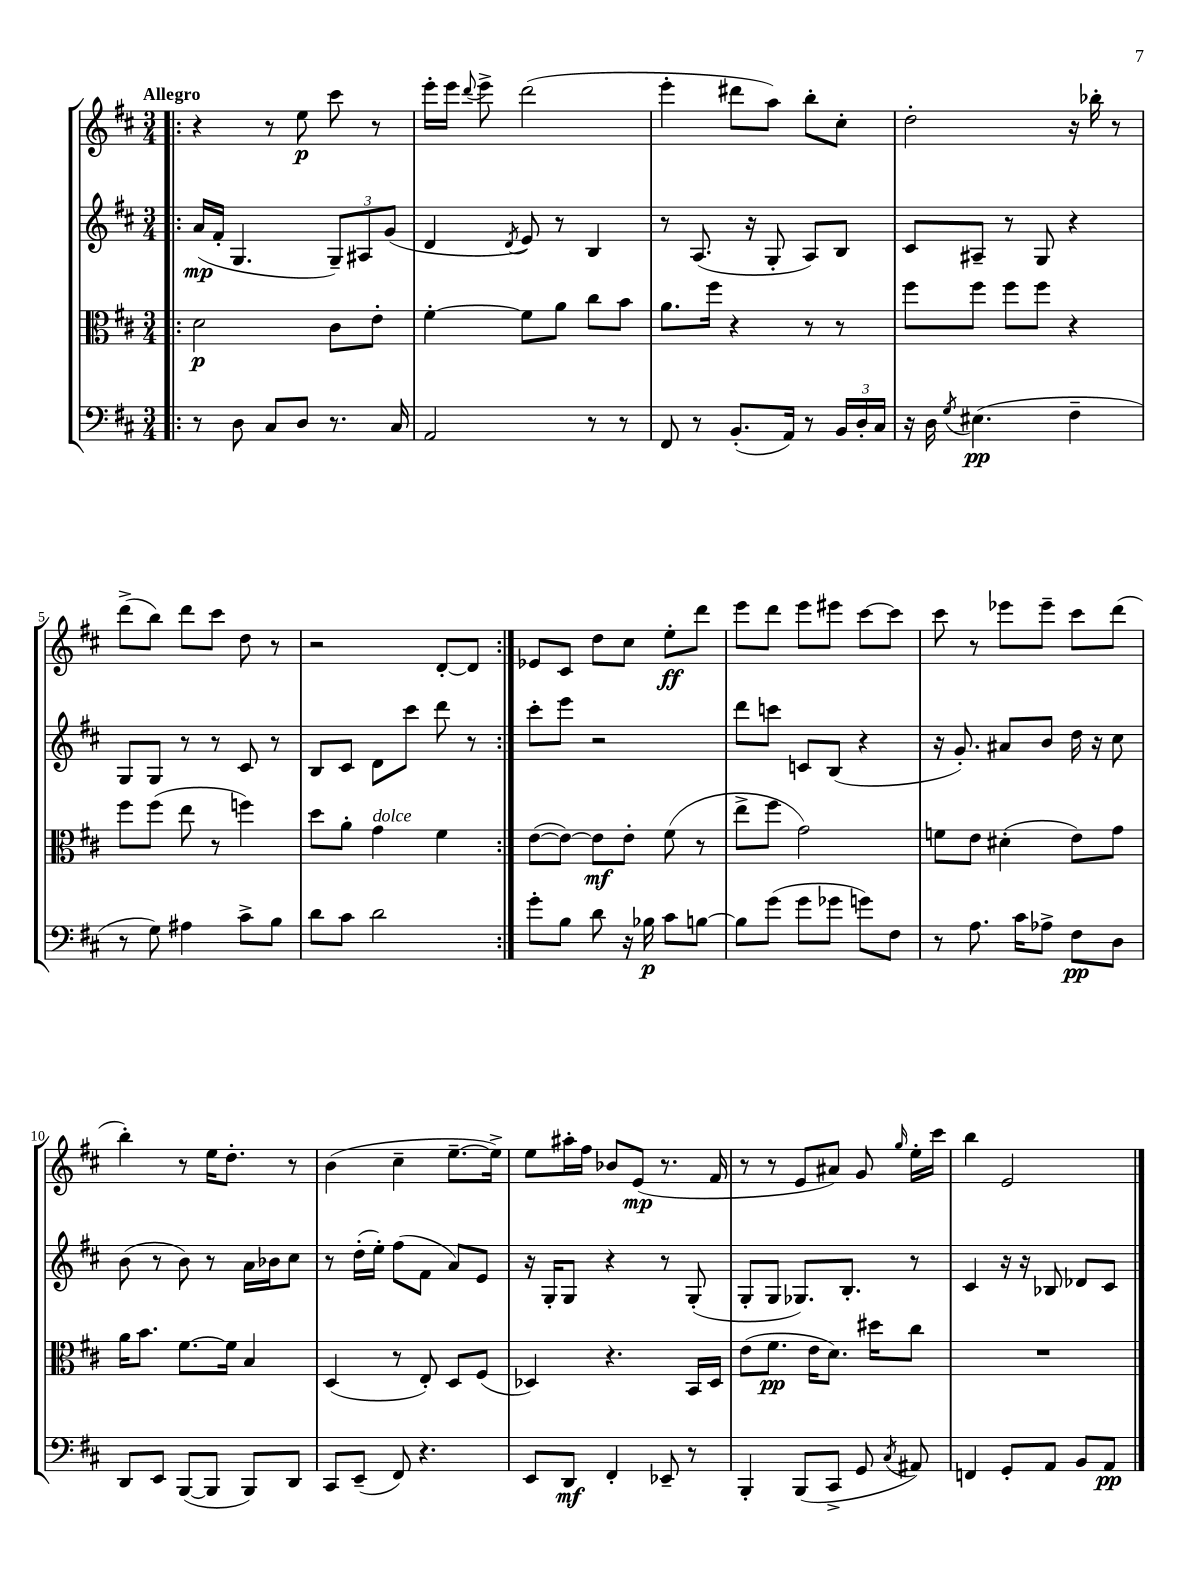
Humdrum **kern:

**kern	**dynam	**kern	**dynam	**kern	**dynam	**kern	**dynam
*part4	*part4	*part3	*part3	*part2	*part2	*part1	*part1
*staff4	*staff4	*staff3	*staff3	*staff2	*staff2	*staff1	*staff1
*clefF4	*	*clefC3	*	*clefG2	*	*clefG2	*
*k[f#c#]	*	*k[f#c#]	*	*k[f#c#]	*	*k[f#c#]	*
*M3/4	*	*M3/4	*	*M3/4	*	*M3/4	*
=1!|:	=1!|:	=1!|:	=1!|:	=1!|:	=1!|:	=1!|:	=1!|:
!	!	!	!	!	!	!LO:TX:a:B:t=Allegro	!
8r	.	2d\	p	(16a/LL	mp	4r	.
.	.	.	.	16f#'/JJ	.	.	.
8D\	.	.	.	4.G/	.	.	.
8C#/L	.	.	.	.	.	8r	.
8D/J	.	.	.	.	.	8ee\	p
8.r	.	8c#\L	.	12G~/L)	.	8ccc#\	.
.	.	.	.	12A#X/	.	.	.
.	.	8e'\J	.	.	.	8r	.
.	.	.	.	(12g/J	.	.	.
16C#/	.	.	.	.	.	.	.
=2	=2	=2	=2	=2	=2	=2	=2
2AA/	.	[4f#'\	.	4d/	.	16eee'\LL	.
.	.	.	.	.	.	16eee\JJ	.
.	.	.	.	.	.	8qqddd/	.
.	.	.	.	.	.	8eee^\	.
.	.	.	.	8qd/	.	.	.
.	.	8f#\L]	.	8e/)	.	(2ddd\	.
.	.	8a\J	.	8r	.	.	.
8r	.	8cc#\L	.	4B/	.	.	.
8r	.	8b\J	.	.	.	.	.
=3	=3	=3	=3	=3	=3	=3	=3
8FF#/	.	8.a\L	.	8r	.	4eee'\	.
8r	.	.	.	(8.A/	.	.	.
.	.	16ff#\Jk	.	.	.	.	.
(8.BB'/L	.	4r	.	.	.	8ddd#X\L	.
.	.	.	.	16r	.	.	.
.	.	.	.	8G'/	.	8aa\J)	.
16AA/Jk)	.	.	.	.	.	.	.
8r	.	8r	.	8A/L)	.	8bb'\L	.
24BB/LL	.	8r	.	8B/J	.	8cc#'\J	.
24D'/	.	.	.	.	.	.	.
24C#/JJ	.	.	.	.	.	.	.
=4	=4	=4	=4	=4	=4	=4	=4
16r	.	8ff#\L	.	8c#/L	.	2dd'\	.
16D\	.	.	.	.	.	.	.
8qG/	.	.	.	.	.	.	.
(4.E#X\	pp	8ff#\J	.	8A#X~/J	.	.	.
.	.	8ff#\L	.	8r	.	.	.
.	.	8ff#\J	.	8G/	.	.	.
4F#~\	.	4r	.	4r	.	16r	.
.	.	.	.	.	.	16bb-X'\	.
.	.	.	.	.	.	8r	.
!!LO:LB:g=z
=5	=5	=5	=5	=5	=5	=5	=5
8r	.	8ff#\L	.	8G/L	.	(8ddd^\L	.
8G\)	.	(8ff#\J	.	8G/J	.	8bb\J)	.
4A#X\	.	8ee\	.	8r	.	8ddd\L	.
.	.	8r	.	8r	.	8ccc#\J	.
8c#^\L	.	4ffn\)	.	8c#/	.	8dd\	.
8B\J	.	.	.	8r	.	8r	.
=6	=6	=6	=6	=6	=6	=6	=6
8d\L	.	8dd\L	.	8B/L	.	2r	.
8c#\J	.	8a'\J	.	8c#/J	.	.	.
!	!	!LO:TX:a:i:t=dolce	!	!	!	!	!
2d\	.	4g\	.	8d\L	.	.	.
.	.	.	.	8ccc#\J	.	.	.
.	.	4f#\	.	8ddd\	.	[8d'/L	.
.	.	.	.	8r	.	8d/J]	.
=7:|!	=7:|!	=7:|!	=7:|!	=7:|!	=7:|!	=7:|!	=7:|!
8g'\L	.	([8e\L	.	8ccc#'\L	.	8e-X/L	.
8B\J	.	8e\J_)	.	8eee\J	.	8c#/J	.
8d\	.	8e\L]	mf	2r	.	8dd\L	.
16r	.	8e'\J	.	.	.	8cc#\J	.
16B-X\	p	.	.	.	.	.	.
8c#\L	.	(8f#\	.	.	.	8ee'\L	ff
[8Bn\J	.	8r	.	.	.	8ddd\J	.
=8	=8	=8	=8	=8	=8	=8	=8
8B\L]	.	8ee^\L	.	8ddd\L	.	8eee\L	.
(8g\J	.	8ff#\J	.	8cccn\J	.	8ddd\J	.
8g\L	.	2g\)	.	8cn/L	.	8eee\L	.
8g-X\J	.	.	.	(8B/J	.	8eee#X\J	.
8gn\L)	.	.	.	4r	.	[8ccc#\L	.
8F#\J	.	.	.	.	.	8ccc#\J]	.
=9	=9	=9	=9	=9	=9	=9	=9
8r	.	8fn\L	.	16r	.	8ccc#\	.
.	.	.	.	8.g'/)	.	.	.
8.A\	.	8e\J	.	.	.	8r	.
.	.	(4d#X'\	.	8a#X/L	.	8eee-X\L	.
16c#\KL	.	.	.	.	.	.	.
8A-X^\J	.	.	.	8b/J	.	8eee-~\J	.
8F#\L	pp	8e\L)	.	16dd\	.	8ccc#\L	.
.	.	.	.	16r	.	.	.
8D\J	.	8g\J	.	8cc#\	.	(8ddd\J	.
!!LO:LB:g=z
=10	=10	=10	=10	=10	=10	=10	=10
8DD/L	.	16a\KL	.	(8b\	.	4bb'\)	.
.	.	8.b\J	.	.	.	.	.
8EE/J	.	.	.	8r	.	.	.
([8BBB/L	.	[8.f#\L	.	8b\)	.	8r	.
8BBB/J]	.	.	.	8r	.	16ee\KL	.
.	.	16f#\Jk]	.	.	.	8.dd'\J	.
8BBB/L)	.	4B/	.	16a\LL	.	.	.
.	.	.	.	16b-X\J	.	.	.
8DD/J	.	.	.	8cc#\J	.	8r	.
=11	=11	=11	=11	=11	=11	=11	=11
8CC#/L	.	(4D/	.	8r	.	(4b\	.
(8EE~/J	.	.	.	(16dd'\LL	.	.	.
.	.	.	.	16ee'\JJ)	.	.	.
8FF#/)	.	8r	.	(8ff#\L	.	4cc#~\	.
4.r	.	8E'/)	.	8f#\J	.	.	.
.	.	8D/L	.	8a/L)	.	[8.ee~\L	.
.	.	(8F#/J	.	8e/J	.	.	.
.	.	.	.	.	.	16ee^\Jk])	.
=12	=12	=12	=12	=12	=12	=12	=12
8EE/L	.	4D-X/)	.	16r	.	8ee\L	.
.	.	.	.	16G'/KL	.	.	.
8DD/J	mf	.	.	8G/J	.	16aa#X'\L	.
.	.	.	.	.	.	16ff#\JJ	.
4FF#'/	.	4.r	.	4r	.	8b-X/L	.
.	.	.	.	.	.	(8e/J	mp
8EE-X~/	.	.	.	8r	.	8.r	.
8r	.	16BB/LL	.	(8G'/	.	.	.
.	.	16D-/JJ	.	.	.	16f#/	.
=13	=13	=13	=13	=13	=13	=13	=13
4BBB'/	.	(8e\L	.	8G'/L	.	8r	.
.	.	8.f#\J	pp	8G/J	.	8r	.
(8BBB/L	.	.	.	8.G-X/L)	.	8e/L	.
.	.	16e\KL	.	.	.	.	.
8CC#^/J	.	8.d\J)	.	.	.	8a#X/J)	.
.	.	.	.	8.B'/J	.	.	.
8GG/	.	.	.	.	.	8g/	.
.	.	16dd#X\KL	.	.	.	.	.
8qC#/	.	.	.	.	.	16qqgg/	.
8AA#X/)	.	8cc#\J	.	8r	.	16ee'\LL	.
.	.	.	.	.	.	16ccc#\JJ	.
=14	=14	=14	=14	=14	=14	=14	=14
4FFn/	.	2.r	.	4c#/	.	4bb\	.
8GG'/L	.	.	.	16r	.	2e/	.
.	.	.	.	16r	.	.	.
8AA/J	.	.	.	8B-X/	.	.	.
8BB/L	.	.	.	8d-X/L	.	.	.
8AA/J	pp	.	.	8c#/J	.	.	.
==	==	==	==	==	==	==	==
*-	*-	*-	*-	*-	*-	*-	*-
